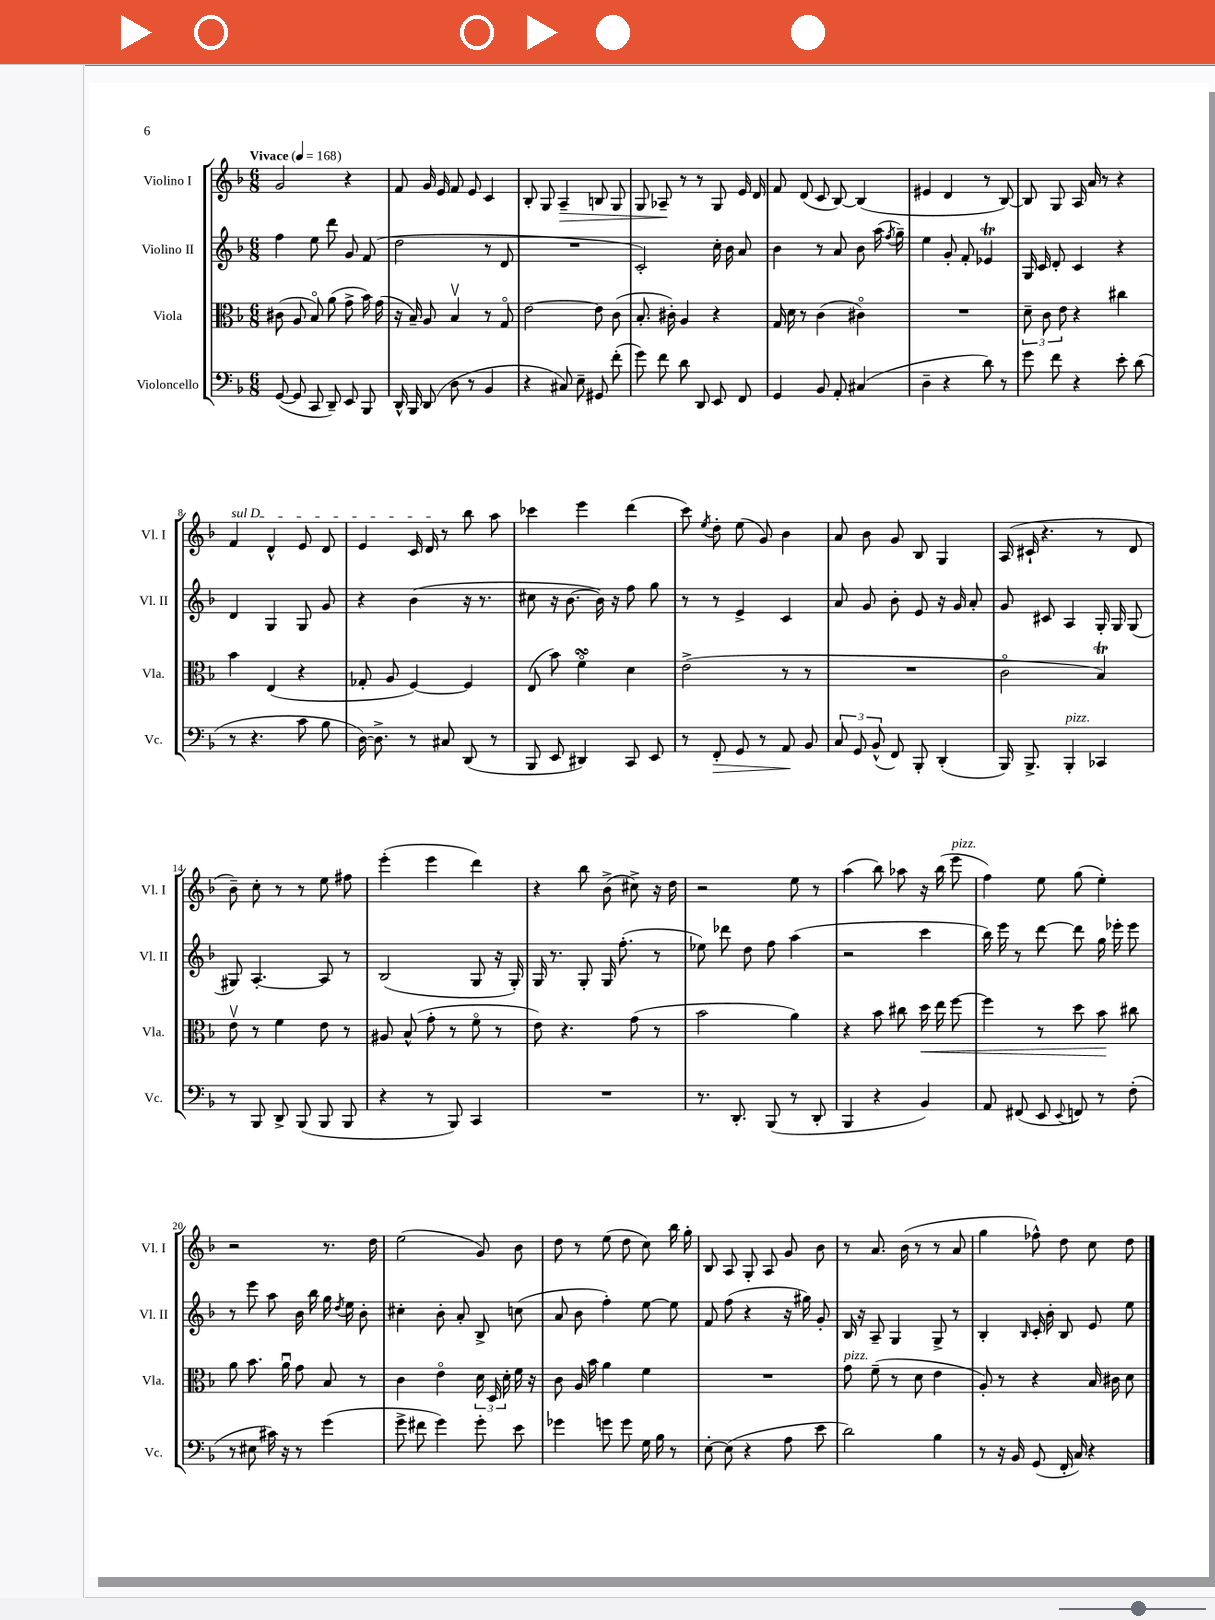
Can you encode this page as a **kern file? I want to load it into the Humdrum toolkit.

**kern	**kern	**kern	**kern
*staff4	*staff3	*staff2	*staff1
*clefF4	*clefC3	*clefG2	*clefG2
*k[b-]	*k[b-]	*k[b-]	*k[b-]
*M6/8	*M6/8	*M6/8	*M6/8
*MM168	*MM168	*MM168	*MM168
([8GG/	(8c#\	4ff\	2g/
8GG/]	8A/	.	.
8CC/	8B-o/)	8ee\	.
8DD~/)	(8a\	8ddd\	.
8EE/	8g^\	8g/	4r
8BBB-/	16b-\)	(8f/	.
.	(16g\	.	.
=	=	=	=
16DD^^/	16r	2dd\	8f/
16BBB-/	16B-~/)	.	.
(8DD/	8A/	.	16g/
.	.	.	16e/
8D\	4B-v/	.	8f/
8r	.	.	8e/
4BB-/	8r	8r	4c/
.	8Go/	8d/	.
=	=	=	=
4r	[2e\	2.r	8B-'/
.	.	.	8G/
8C#/)	.	.	4A~/
8E~\	.	.	.
8GG#/	8e\]	.	8B/
(8f'\	(8c\	.	8G/
=	=	=	=
8g\)	8.B-'/	2c'/)	8G/
8f\	.	.	8A-~/
.	16c#'\)	.	.
8d\	4A/	.	8r
8DD/	.	.	8r
8EE/	4r	16cc'\	8G/
.	.	16b-\	.
8FF/	.	8a/	16e/
.	.	.	16d/
=	=	=	=
4GG/	16G/	4b-\	8f/
.	16d\	.	.
.	8r	.	(8d/
8BB-/	(4c\	8r	8c/
8AA'/	.	8a/	[8B-/)
(4C#/	4c#o\)	8b-\	(4B-/]
.	.	(16aa\	.
.	.	8qff/	.
.	.	16gg~\)	.
=	=	=	=
4D~\	2.r	4ee\	4e#/
4r	.	8g'/	4d/
.	.	8f'/	.
8d\)	.	4e-/	8r
8r	.	.	[8B-/)
=	=	=	=
8g\	12d~\	16G/	8B-/]
.	.	16c/	.
.	12c\	.	.
8f\	.	8d'/	8G/
.	12e\	.	.
4r	4r	4c/	16A/
.	.	.	16a/
.	.	.	8r
8e'\	4cc#\	4r	4r
(8d\	.	.	.
=	=	=	=
8r	4b-\	4d/	4f/
4.r	.	.	.
.	(4E/	4G/	4d^^/
8c\	4r	8G/	8e/
8B-\	.	8g/	8d/
=	=	=	=
[16D\)	8G-'/	4r	4e/
8.D^\]	.	.	.
.	8A/	.	.
8r	[4F/)	(4b-\	16c/
.	.	.	16d/
8C#/	.	.	8r
(8DD/	4F/]	16r	8bb-\
.	.	8.r	.
8r	.	.	8aa\
=	=	=	=
8BBB-/	(8E/	8cc#\	4ccc-\
8EE/	8b-\)	16r	.
.	.	[8.b-\	.
4DD#/)	4fo\	.	4eee\
.	.	16b-\])	.
.	.	16r	.
8CC/	4d\	8ff\	(4ddd\
8EE/	.	8gg\	.
=	=	=	=
8r	(2e^\	8r	8ccc\)
.	.	.	8qee/
8FF'/	.	8r	8dd'\
8GG/	.	4e^/	(8ee\
8r	.	.	8g/)
8AA/	8r	4c/	4b-\
8BB-/	8r	.	.
=	=	=	=
12C/	2.r	8a/	8a/
12GG/	.	.	.
.	.	8g/	8b-\
(12BB-^^/	.	.	.
8FF/)	.	8b-'\	8g/
8BBB-'/	.	8e/	8B-/
(4DD'/	.	16r	4G/
.	.	16g/	.
.	.	8a'/	.
=	=	=	=
16BBB-/)	2co\	8g/	(16A/
8.BBB-^/	.	.	16c#`/
.	.	8c#/	4.r
4BBB-'/	.	4A/	.
4CC-/	4B-/)	16G'/	8r
.	.	16G/	.
.	.	(8G/	8d/
=	=	=	=
8r	8ev\	8G#/)	8b-~\)
8BBB-/	8r	[4.A'/	8cc'\
8DD^/	4f\	.	8r
(8BBB-/	.	.	8r
8BBB-/	8e\	8A/]	8ee\
8BBB-/	8r	8r	8ff#\
=	=	=	=
4r	8A#/	(2B-/	(4eee'\
.	(8B-^^/	.	.
8r	8g'\	.	4eee\
8BBB-/)	8r	.	.
4CC/	8fo\	8G/	4ddd\)
.	8r	16r	.
.	.	16G'/)	.
=	=	=	=
2.r	8e\)	16G/	4r
.	.	8.r	.
.	4.r	.	.
.	.	8G'/	8bb-\
.	.	16G/	(8b-^\
.	.	(8.ff'\	.
.	(8g\	.	8cc#^\)
.	8r	8r	16r
.	.	.	16dd\
=	=	=	=
8.r	2b-\	8ee-\)	2r
.	.	8ddd-\	.
8.DD'/	.	.	.
.	.	8dd\	.
(8BBB-/	.	8ff\	.
8r	4a\)	(4aa\	8ee\
8DD'/	.	.	8r
=	=	=	=
4BBB-/	4r	2r	(4aa\
4r	8b-\	.	8bb-\)
.	8cc#\	.	8aa-\
4BB-/)	16dd\	4ccc\	16r
.	16ee\	.	(16bb-\
.	[8ff\	.	8eee\
=	=	=	=
8AA/	4ff\]	16bb-\)	4ff\)
.	.	16eee\	.
(8FF#/	.	8r	.
8EE/	8r	[8ddd\	8ee\
8qqEE/	.	.	.
8FF/)	8dd\	8ddd\]	(8gg\
8r	8b-\	16gg\	4ee'\)
.	.	16eee-'\	.
(8F'\	8cc#\	8eee-\	.
=	=	=	=
8r	8a\	8r	2r
8E#\	8.b-\	8eee\	.
16c#\)	.	8aa\	.
16r	16au\	.	.
8r	8g\	16b-\	.
.	.	16bb-\	.
(4g\	8B-/	16gg\	8.r
.	.	8qdd/	.
.	.	16ee\	.
.	8r	8b-'\	.
.	.	.	16dd\
=	=	=	=
8g^\	4c\	4cc#'\	(2ee\
8f#\	.	.	.
4g\)	4eo\	8b-'\	.
.	.	8a'/	.
8g'\	24d\	8B-^/	8g/)
.	24D/	.	.
.	24d'\	.	.
8e\	16f\	(8cc\	8b-\
.	16r	.	.
=	=	=	=
4g-\	8c\	8a/	8dd\
.	16A/	8b-\	8r
.	16b-\	.	.
8g\	4a\	4ff'\)	(8ee\
8g\	.	.	8dd\
16G\	4f\	[8ee\	8cc\)
16B-\	.	.	.
8r	.	8ee\]	16bb-\
.	.	.	16gg'\
=	=	=	=
[8E'\	2.r	8f/	8B-/
(8E\]	.	(8ff\	8A/
4r	.	4r	8G'/
.	.	.	8A/
8A\	.	16r	8g/
.	.	16gg#\)	.
8e\	.	8g'/	8b-\
=	=	=	=
2d\)	8g\	16B-/	8r
.	.	16r	.
.	(8f~\	8A~/	8.a/
.	8r	4G/	.
.	.	.	(16b-\
.	8d\	.	8r
4B-\	4e\	8G^/	8r
.	.	8r	8a/
=	=	=	=
8r	8A'/)	4B-'/	4gg\
16r	8r	.	.
16BB-/	.	.	.
.	.	16qqB-/	.
(8GG/	4r	16c'/	8ff-^^\)
.	.	16b-'\	.
16FF'/	.	8B-/	8dd\
16C/)	.	.	.
4r	16B-/	8e/	8cc\
.	16c#\	.	.
.	8d\	8ee\	8dd\
==	==	==	==
*-	*-	*-	*-
